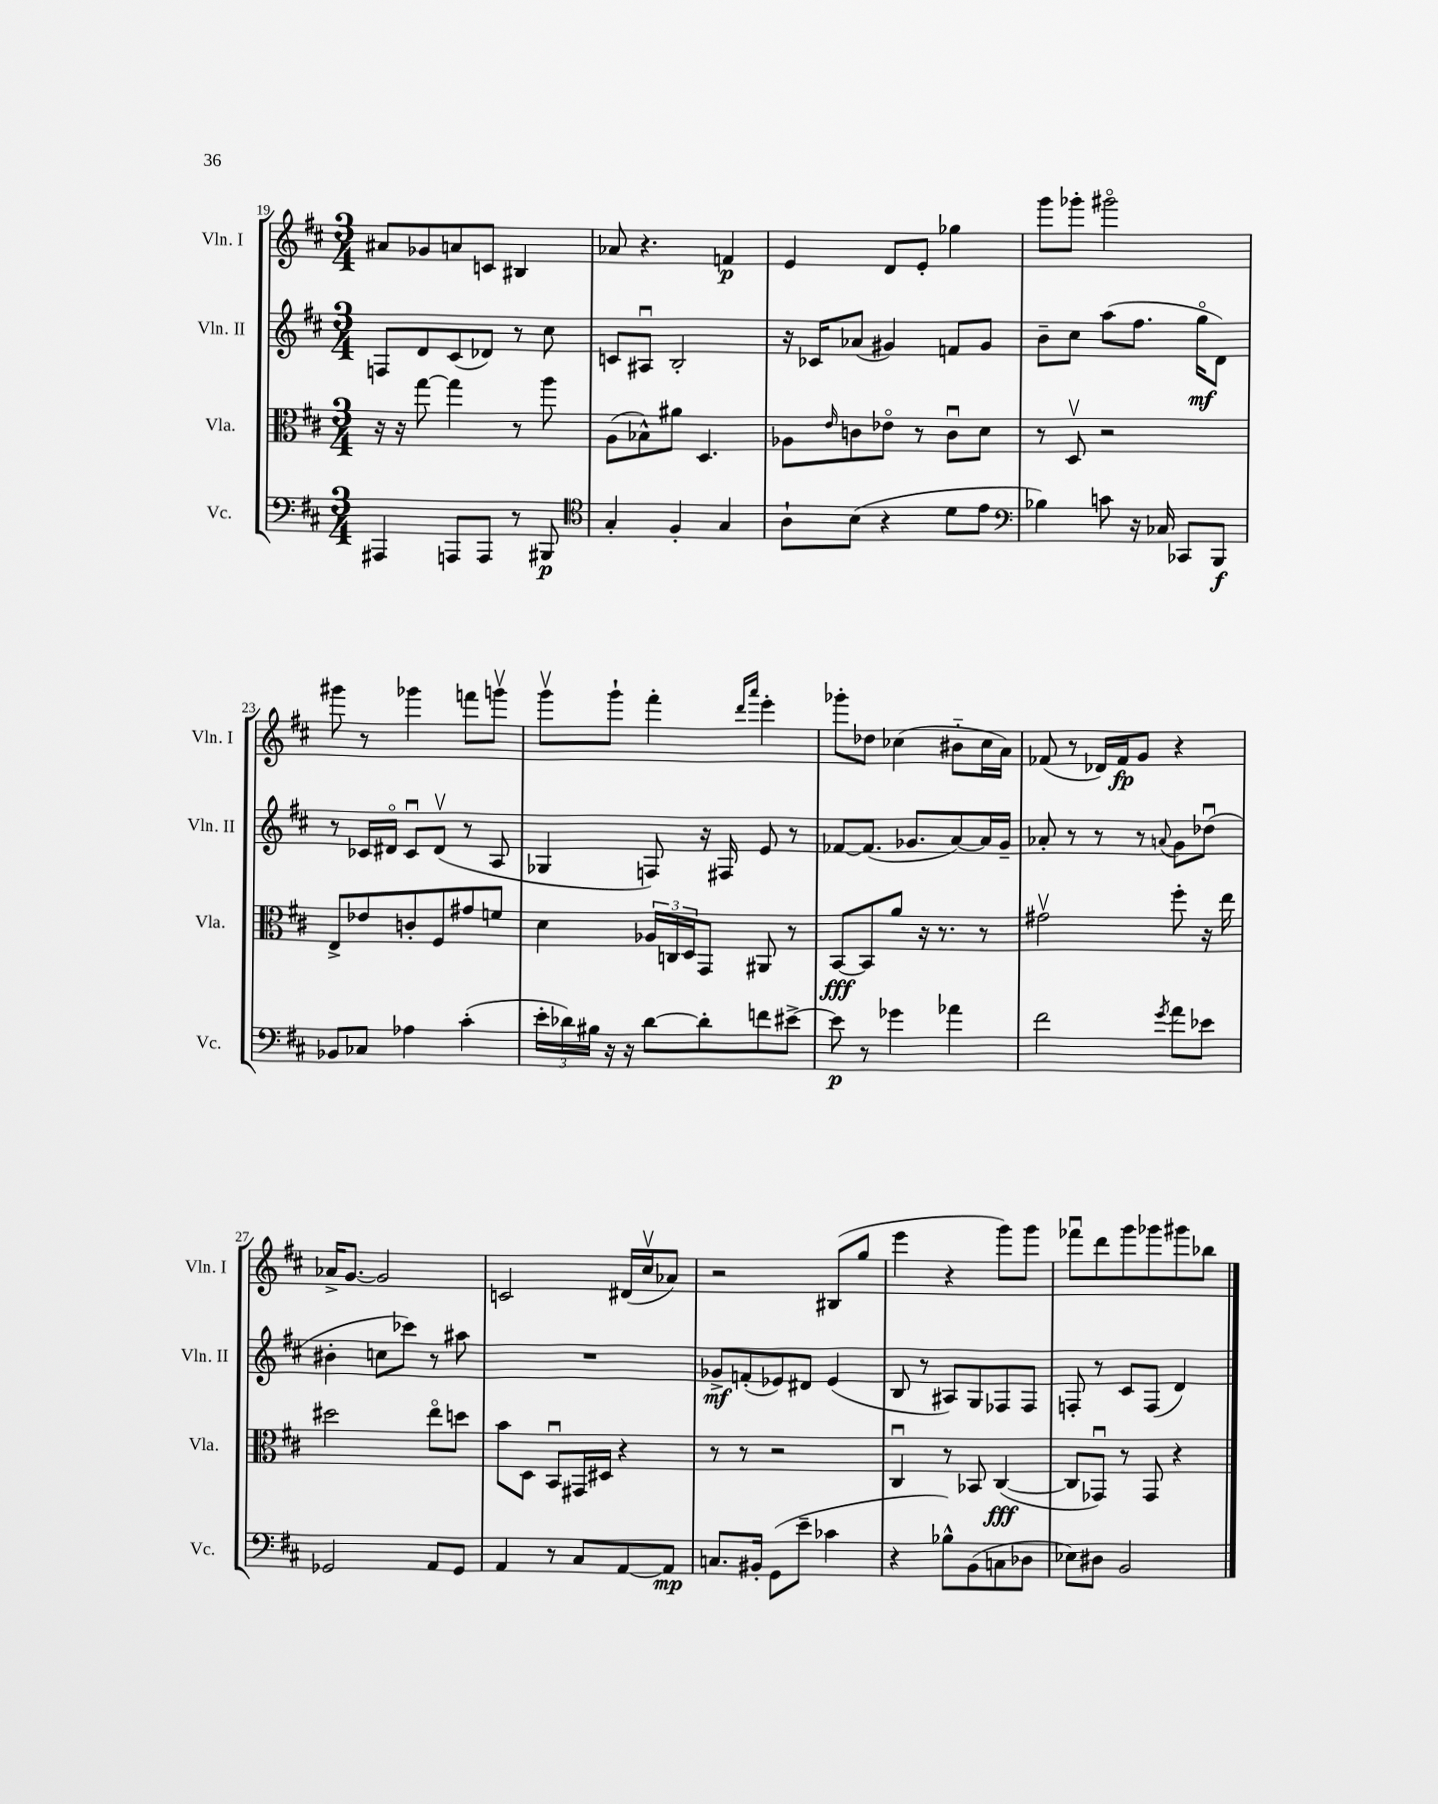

**kern	**dynam	**kern	**dynam	**kern	**dynam	**kern	**dynam
*part4	*part4	*part3	*part3	*part2	*part2	*part1	*part1
*staff4	*staff4	*staff3	*staff3	*staff2	*staff2	*staff1	*staff1
*I"Vc.	*	*I"Vla.	*	*I"Vln. II	*	*I"Vln. I	*
*I'Vc.	*	*I'Vla.	*	*I'Vln. II	*	*I'Vln. I	*
*clefF4	*	*clefC3	*	*clefG2	*	*clefG2	*
*k[f#c#]	*	*k[f#c#]	*	*k[f#c#]	*	*k[f#c#]	*
*M3/4	*	*M3/4	*	*M3/4	*	*M3/4	*
=19	=19	=19	=19	=19	=19	=19	=19
4AAA#X/	.	16r	.	8Fn/L	.	8a#X/L	.
.	.	16r	.	.	.	.	.
.	.	[8gg\	.	8d/	.	8g-X/	.
8AAAn/L	.	4gg\]	.	(8c#/	.	8an/	.
8AAA/J	.	.	.	8d-X/J)	.	8cn/J	.
8r	.	8r	.	8r	.	4B#X/	.
8BBB#X/	p	8aa\	.	8cc#\	.	.	.
=20	=20	=20	=20	=20	=20	=20	=20
*clefC4	*	*	*	*	*	*	*
4G'/	.	(8A\L	.	8cn/L	.	8a-X/	.
.	.	8B-X^^\)	.	8A#Xu/J	.	4.r	.
4F#'/	.	8a#X\J	.	2B'/	.	.	.
.	.	4.D/	.	.	.	.	.
4G/	.	.	.	.	.	4fn/	p
=21	=21	=21	=21	=21	=21	=21	=21
8A`\L	.	8A-X\L	.	16r	.	4e/	.
.	.	.	.	16c-X/KL	.	.	.
.	.	16qqe/	.	.	.	.	.
(8B\J	.	8cn\	.	(8a-X/J	.	.	.
4r	.	8e-X\J	.	4g#X/)	.	8d/L	.
.	.	8r	.	.	.	8e'/J	.
8d\L	.	8cu\L	.	8fn/L	.	4gg-X\	.
8e\J	.	8d\J	.	8g#/J	.	.	.
=22	=22	=22	=22	=22	=22	=22	=22
*clefF4	*	*	*	*	*	*	*
4B-X\)	.	8r	.	8b~\L	.	8ggg\L	.
.	.	8Dv/	.	8cc#\J	.	8ggg-X'\J	.
8cn\	.	2r	.	(8aa\L	.	2ggg#X\	.
16r	.	.	.	8.ff#\J	.	.	.
16C-X/	.	.	.	.	.	.	.
8CC-X/L	.	.	.	.	.	.	.
.	.	.	.	16gg\KL	mf	.	.
8BBB/J	f	.	.	8d\J)	.	.	.
!!LO:LB:g=z
=23	=23	=23	=23	=23	=23	=23	=23
8BB-X/L	.	8E^/L	.	8r	.	8ggg#X\	.
8C-X/J	.	8e-X/	.	16c-X/LL	.	8r	.
.	.	.	.	16d#X/JJ	.	.	.
4A-X\	.	8cn'/	.	8c-u/L	.	4ggg-X\	.
.	.	8F#/	.	(8d#v/J	.	.	.
(4c#'\	.	8g#X/	.	8r	.	8fffn\L	.
.	.	8fn/J	.	8A/	.	8gggnv\J	.
=24	=24	=24	=24	=24	=24	=24	=24
24e'\LL	.	4d\	.	4G-X/	.	8gggv\L	.
24d-X\)	.	.	.	.	.	.	.
24B#X\JJ	.	.	.	.	.	.	.
16r	.	.	.	.	.	8ggg`\J	.
16r	.	.	.	.	.	.	.
[8d-\L	.	24A-X/LL	.	8Fn/)	.	4fff#'\	.
.	.	24Cn/	.	.	.	.	.
.	.	24D/J	.	.	.	.	.
8d-'\]	.	8GG/J	.	16r	.	.	.
.	.	.	.	16F#X/	.	.	.
.	.	.	.	.	.	16qqddd/LL	.
.	.	.	.	.	.	16qqaaa/JJ	.
8fn\	.	8AA#X/	.	8e/	.	4eee'\	.
[8e#X^\J	.	8r	.	8r	.	.	.
=25	=25	=25	=25	=25	=25	=25	=25
8e#\]	p	[8BB/L	fff	[8f-X/L	.	8ggg-X'\L	.
8r	.	8BB/]	.	(8.f-/J]	.	8dd-X\J	.
4g-X\	.	8a/J	.	.	.	(4cc-X\	.
.	.	.	.	8.g-X/L	.	.	.
.	.	16r	.	.	.	.	.
.	.	8.r	.	.	.	.	.
4a-X\	.	.	.	[8a/)	.	8b#X\L	.
.	.	8r	.	16a/L]	.	16cc-\L	.
.	.	.	.	16g-~/JJ	.	16a\JJ)	.
=26	=26	=26	=26	=26	=26	=26	=26
2f#\	.	2g#Xv\	.	8a-X'/	.	(8f-X/	.
.	.	.	.	8r	.	8r	.
.	.	.	.	8r	.	16d-X/LL)	.
.	.	.	.	.	.	16f-/J	fp
.	.	.	.	8r	.	8g/J	.
8qg/	.	.	.	8qqan/	.	.	.
8a\L	.	8ff#'\	.	8g\L	.	4r	.
8e-X\J	.	16r	.	(8dd-Xu\J	.	.	.
.	.	16ee\	.	.	.	.	.
!!LO:LB:g=z
=27	=27	=27	=27	=27	=27	=27	=27
2GG-X/	.	2dd#X\	.	4b#X'\	.	16a-X^/KL	.
.	.	.	.	.	.	[8.g/J	.
.	.	.	.	8ccn\L	.	2g/]	.
.	.	.	.	8ccc-X\J)	.	.	.
8AA/L	.	8ee\L	.	8r	.	.	.
8GG-/J	.	8ddn\J	.	8aa#X\	.	.	.
=28	=28	=28	=28	=28	=28	=28	=28
4AA/	.	8b\L	.	2.r	.	2cn/	.
.	.	8D\J	.	.	.	.	.
8r	.	8BBu/L	.	.	.	.	.
8C#/L	.	16GG#X/L	.	.	.	.	.
.	.	16D#X/JJ	.	.	.	.	.
[8AA/	.	4r	.	.	.	(16d#X/LL	.
.	.	.	.	.	.	16cc#v/J	.
8AA/J]	mp	.	.	.	.	8a-X/J)	.
=29	=29	=29	=29	=29	=29	=29	=29
8.Cn/L	.	8r	.	8g-X^/L	mf	2r	.
.	.	8r	.	(8fn'/	.	.	.
16BB#X'/Jk	.	.	.	.	.	.	.
(8GG\L	.	2r	.	8e-X/)	.	.	.
8e~\J	.	.	.	8d#X/J	.	.	.
4c-X\	.	.	.	(4e-/	.	(8B#X/L	.
.	.	.	.	.	.	8gg/J	.
=30	=30	=30	=30	=30	=30	=30	=30
4r	.	4C#u/	.	8B/	.	4eee\	.
.	.	.	.	8r	.	.	.
8B-X^^\L)	.	8r	.	8A#X/L)	.	4r	.
(8BB\	.	8BB-X/	.	8G/	.	.	.
8Cn\	.	([4C#/	fff	8F-X/	.	8ggg\L)	.
8D-X\J	.	.	.	8F-/J	.	8ggg\J	.
=31	=31	=31	=31	=31	=31	=31	=31
8E-X\L)	.	8C#/L]	.	8Fn'/	.	8fff-Xu\L	.
8D#X\J	.	8GG-Xu/J)	.	8r	.	8ddd\	.
2BB/	.	8r	.	8c#/L	.	8ggg\	.
.	.	8GG-/	.	(8F/J	.	8ggg-X\	.
.	.	4r	.	4d/)	.	8ggg#X\	.
.	.	.	.	.	.	8bb-X\J	.
==	==	==	==	==	==	==	==
*-	*-	*-	*-	*-	*-	*-	*-
